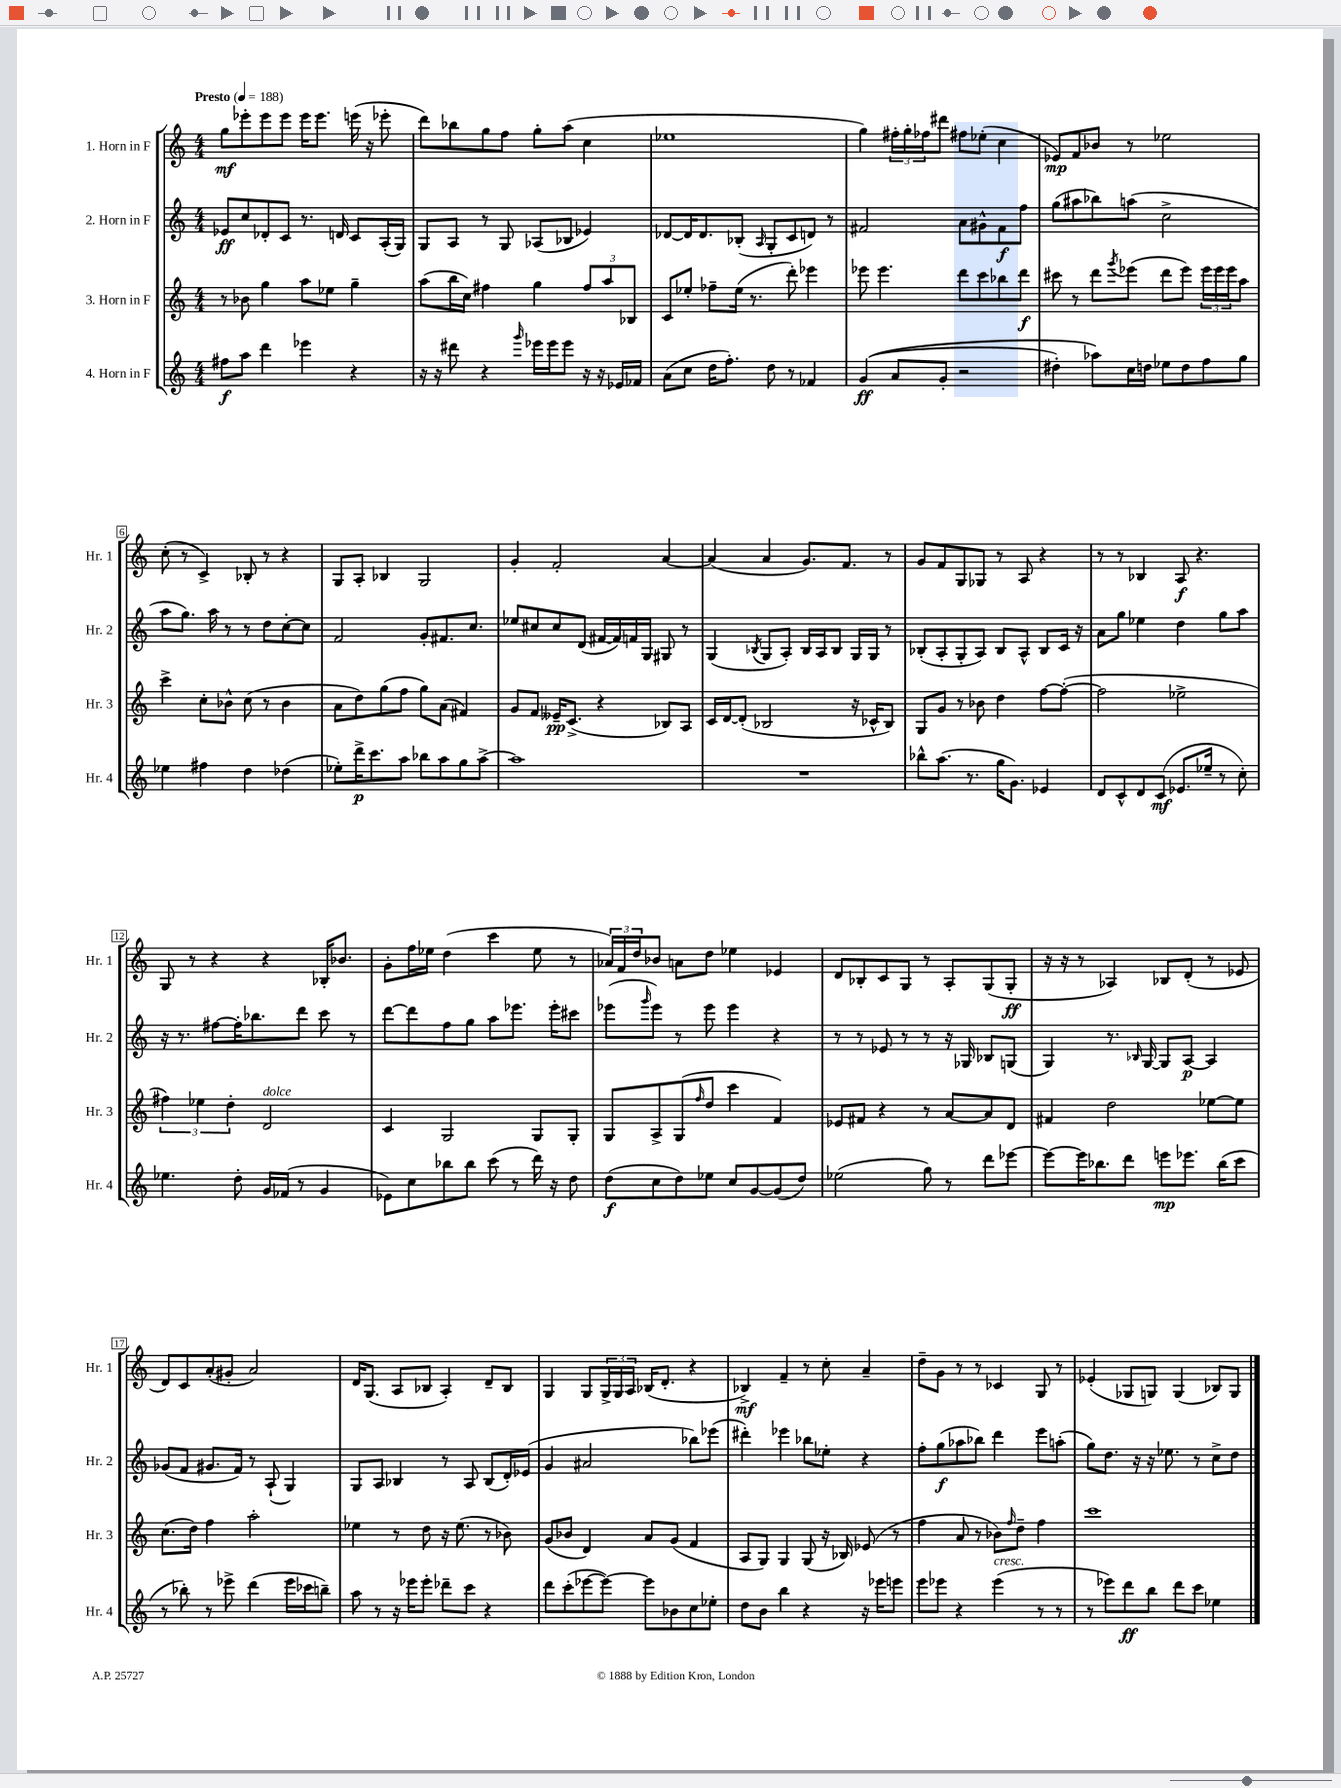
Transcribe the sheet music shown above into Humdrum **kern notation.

**kern	**kern	**kern	**kern
*staff4	*staff3	*staff2	*staff1
*clefG2	*clefG2	*clefG2	*clefG2
*k[]	*k[]	*k[]	*k[]
*M4/4	*M4/4	*M4/4	*M4/4
*MM188	*MM188	*MM188	*MM188
8ff#	8r	8e-	8gg
8aa	8b-	8cc	8eee-'
4ddd	4gg	8d-'	8eee-
.	.	8c	8eee-
4eee-	8aa	8.r	16eee-
.	.	.	8.eee-
.	8ee-	.	.
.	.	16d	.
4r	4gg~	8c	(16eee
.	.	.	16r
.	.	(16A'	8eee-'
.	.	16G)	.
=	=	=	=
16r	(8aa	8G	8ddd)
16r	.	.	.
8ddd#	16bb	8A	8bb-
.	16cc)	.	.
4r	4ff#	8r	8gg
.	.	8G	8ff
16qqggg	.	.	.
16eee-	4gg	(8A-	8gg'
16eee-	.	.	.
8eee-	.	8B-	(8aa
16r	12ff#	4e-)	4cc
16r	.	.	.
.	12aa	.	.
16e-	.	.	.
.	12B-	.	.
16f-	.	.	.
=	=	=	=
(8a	8c	[8d-	1ee-
8cc	8ee-'	16d-]	.
.	.	8.d-	.
16dd	8ff-~	.	.
8.ff')	.	.	.
.	(16ee-	(8B-'	.
.	8.r	.	.
.	.	16qqA	.
8dd	.	8G'	.
8r	8ddd')	8c	.
4f-	4eee-	8d)	.
.	.	8r	.
=	=	=	=
&((4g	8eee-	2f#	4gg)
.	4.eee-	.	.
8a	.	.	24ff#'
.	.	.	24gg'
.	.	.	24ff-
8g'	.	.	8ddd#
2r	8ddd	8a	8ff#
.	8ccc	8g#^^	(8ee-'
.	8bb-	8f#	4cc
.	8ddd	8ff	.
=	=	=	=
4dd#')	8ccc#	(8gg	8e-)
.	8r	8aa#	8f
8aa-&)	8ddd	8bb-)	8b-
.	8qggg	.	.
16cc	(8eee-	(8aa	8r
16dd	.	.	.
8ee-	8ddd	2cc^	2ee-
8dd	8eee-)	.	.
8ff	24eee-	.	.
.	24eee-	.	.
.	24eee-	.	.
8gg	8aa	.	.
=	=	=	=
4ee-	4ccc^	8aa	(8cc'
.	.	8.gg)	8r
4ff#	8cc'	.	4c^)
.	.	16aa	.
.	8b-^^	8r	.
4dd	(8cc	8r	8B-'
.	8r	8dd	8r
(4dd-	4b-	[8cc'	4r
.	.	8cc]	.
=	=	=	=
8ee-')	8a	2f	8G
16ddd^	8dd)	.	8A'
8.ccc	.	.	.
.	(8gg	.	4B-
8aa	8ff	.	.
8bb-	8gg)	8g'	2G
8aa	(8a	8.f#	.
8gg	4f#)	.	.
.	.	8.cc	.
[8aa^	.	.	.
=	=	=	=
1aa]	8g	8ee-	4g'
.	8f	8cc#	.
.	16e--~	8cc#	2f'
.	(8.c^	.	.
.	.	(8d	.
.	4r	[16f#	.
.	.	16f#])	.
.	.	16f	.
.	.	16G	.
.	8B-)	8G#	[4a
.	8A	8r	.
=	=	=	=
1r	16c	(4G	(4a]
.	[16d	.	.
.	(8d']	.	.
.	.	8qB-	.
.	2B-	8G	4a
.	.	8A')	.
.	.	16B-	8.g)
.	.	16A	.
.	.	8B-	.
.	.	.	8.f
.	16r	16G	.
.	16c-^^	16G	.
.	8B-)	8r	8r
=	=	=	=
8bb-^^	8G	(8B-'	8g
(8.aa	8g	8A'	8f
.	8r	8G'	8G
8.r	.	.	.
.	8b-	8A)	8G-
16gg	4dd	8B-	8r
8.g)	.	.	.
.	.	8A^^	8A
4e-	[8ff	8B-	4r
.	(8ff'_	16c	.
.	.	16r	.
=	=	=	=
8d	2ff]	8a	8r
8c^^	.	8gg	8r
8d	.	4ee-	4B-
(8c	.	.	.
8.e-	2ee-^	4dd	8A
.	.	.	4.r
16ee-~	.	.	.
8r	.	8gg	.
8cc')	.	8aa	.
=	=	=	=
4.ee-	6ff#)	16r	8G
.	.	8.r	.
.	.	.	8r
.	6ee-	.	.
.	.	[8ff#	4r
.	6dd'	.	.
8dd'	.	16ff#']	.
.	.	8.bb-	.
16g	2d	.	4r
(16f-	.	.	.
8r	.	8ddd	.
4g	.	8ccc	16B-'
.	.	.	8.b-
.	.	8r	.
=	=	=	=
8e-)	4c	[8ddd	8g'
8cc	.	8ddd]	16ff
.	.	.	16ee-
8bb-	2G	8ff	(4dd
8bb-	.	8gg	.
(8ccc	.	8aa	4ccc
8r	.	8.eee-	.
16ddd)	8G	.	8ee-
16r	.	16eee-'	.
8dd	8G'	8ccc#	8r
=	=	=	=
(8dd	8G	(8eee-	24a-)
.	.	.	24f
.	.	.	24dd
.	.	16qqggg	.
8cc	8A^	8eee-)	8b-
8dd)	(8G	8r	8a
.	16qqff	.	.
8ee-	8dd	8eee-	8dd
8cc	4ccc	4eee-	4ee-
[8g	.	.	.
(8g]	4f)	4r	4e-
8dd)	.	.	.
=	=	=	=
(2ee-	8e-	8r	8d
.	8f#	8r	8B-'
.	4r	8e-	8c
.	.	8r	8G
8gg)	8r	8r	8r
8r	[8a	16r	8A'
.	.	16G-	.
8ddd	8a]	8B-	(8G
[8eee-	8d	(8G	8G'
=	=	=	=
8eee-_	4f#	4G)	16r
.	.	.	16r
16eee-]	.	.	8r
8.bb-	.	.	.
.	2dd	8.r	4A-)
8ddd	.	.	.
.	.	16qqB-	.
.	.	[16G	.
8eee	.	8G]	8B-
8.eee-	.	[8A	(8d'
.	[8ee-	4A]	8r
(16bb-	.	.	.
8ccc	8ee-]	.	8e-
=	=	=	=
8r	(8.cc	(8g-	8d)
8bb-')	.	8f	8c
.	16dd)	.	.
8r	4ff	8.g#	(8a'
8eee-^	.	.	8g#'
.	.	16f)	.
(4ddd	2aa'	8r	2a)
.	.	(8A`	.
16eee-	.	4G)	.
16ccc-	.	.	.
8bb~)	.	.	.
=	=	=	=
8aa	4ee-	8G	16d
.	.	.	(8.G
8r	.	8A	.
16r	8r	4B-	8A
16eee-	.	.	.
8eee-'	8dd	.	8B-
8ddd-~	16r	8r	4A')
.	(8.ee-	.	.
8ccc	.	8A	.
4r	8r	(8B-	8d~
.	8b-)	16d')	8B-
.	.	(16e-	.
=	=	=	=
8ddd	(8g	4g	4G
(8ccc'	8b-	.	.
[8eee-	4d)	2a#	8G
8eee-_)	.	.	24G^
.	.	.	24G
.	.	.	24A
8eee-]	8a	.	(16B-
.	.	.	8.d'
8b-	(8g	.	.
8cc	4f	8bb-)	4r
8ee-'	.	(8eee-	.
=	=	=	=
8dd	8A	4ddd#')	4B-^)
8b	8G)	.	.
4bb	4G	4eee-	4f~
4r	(8G	8bb-	8r
.	16r	8ee-'	8cc'
.	16B-)	.	.
16r	(8e-	4r	4a~
16eee-	.	.	.
8eee	8r	.	.
=	=	=	=
8eee	4ff	8ff'	8dd~
8eee-	.	(8gg	8g
4r	8a	8aa-	8r
.	8r	8bb-)	8r
(4eee-	8b-)	4ddd	4c-
.	16qqff	.	.
.	8dd~	.	.
8r	4ff	8eee	8G
8r	.	(8aa'	8r
=	=	=	=
8r	1ccc	8gg)	(4e-'
8eee-)	.	8.dd	.
8ddd	.	.	8G-
.	.	16r	.
8bb	.	16r	8G)
.	.	8.ee-	.
8ddd	.	.	(4G
8ccc	.	8r	.
4ee-	.	8cc^	8B-)
.	.	8dd	8G
==	==	==	==
*-	*-	*-	*-
